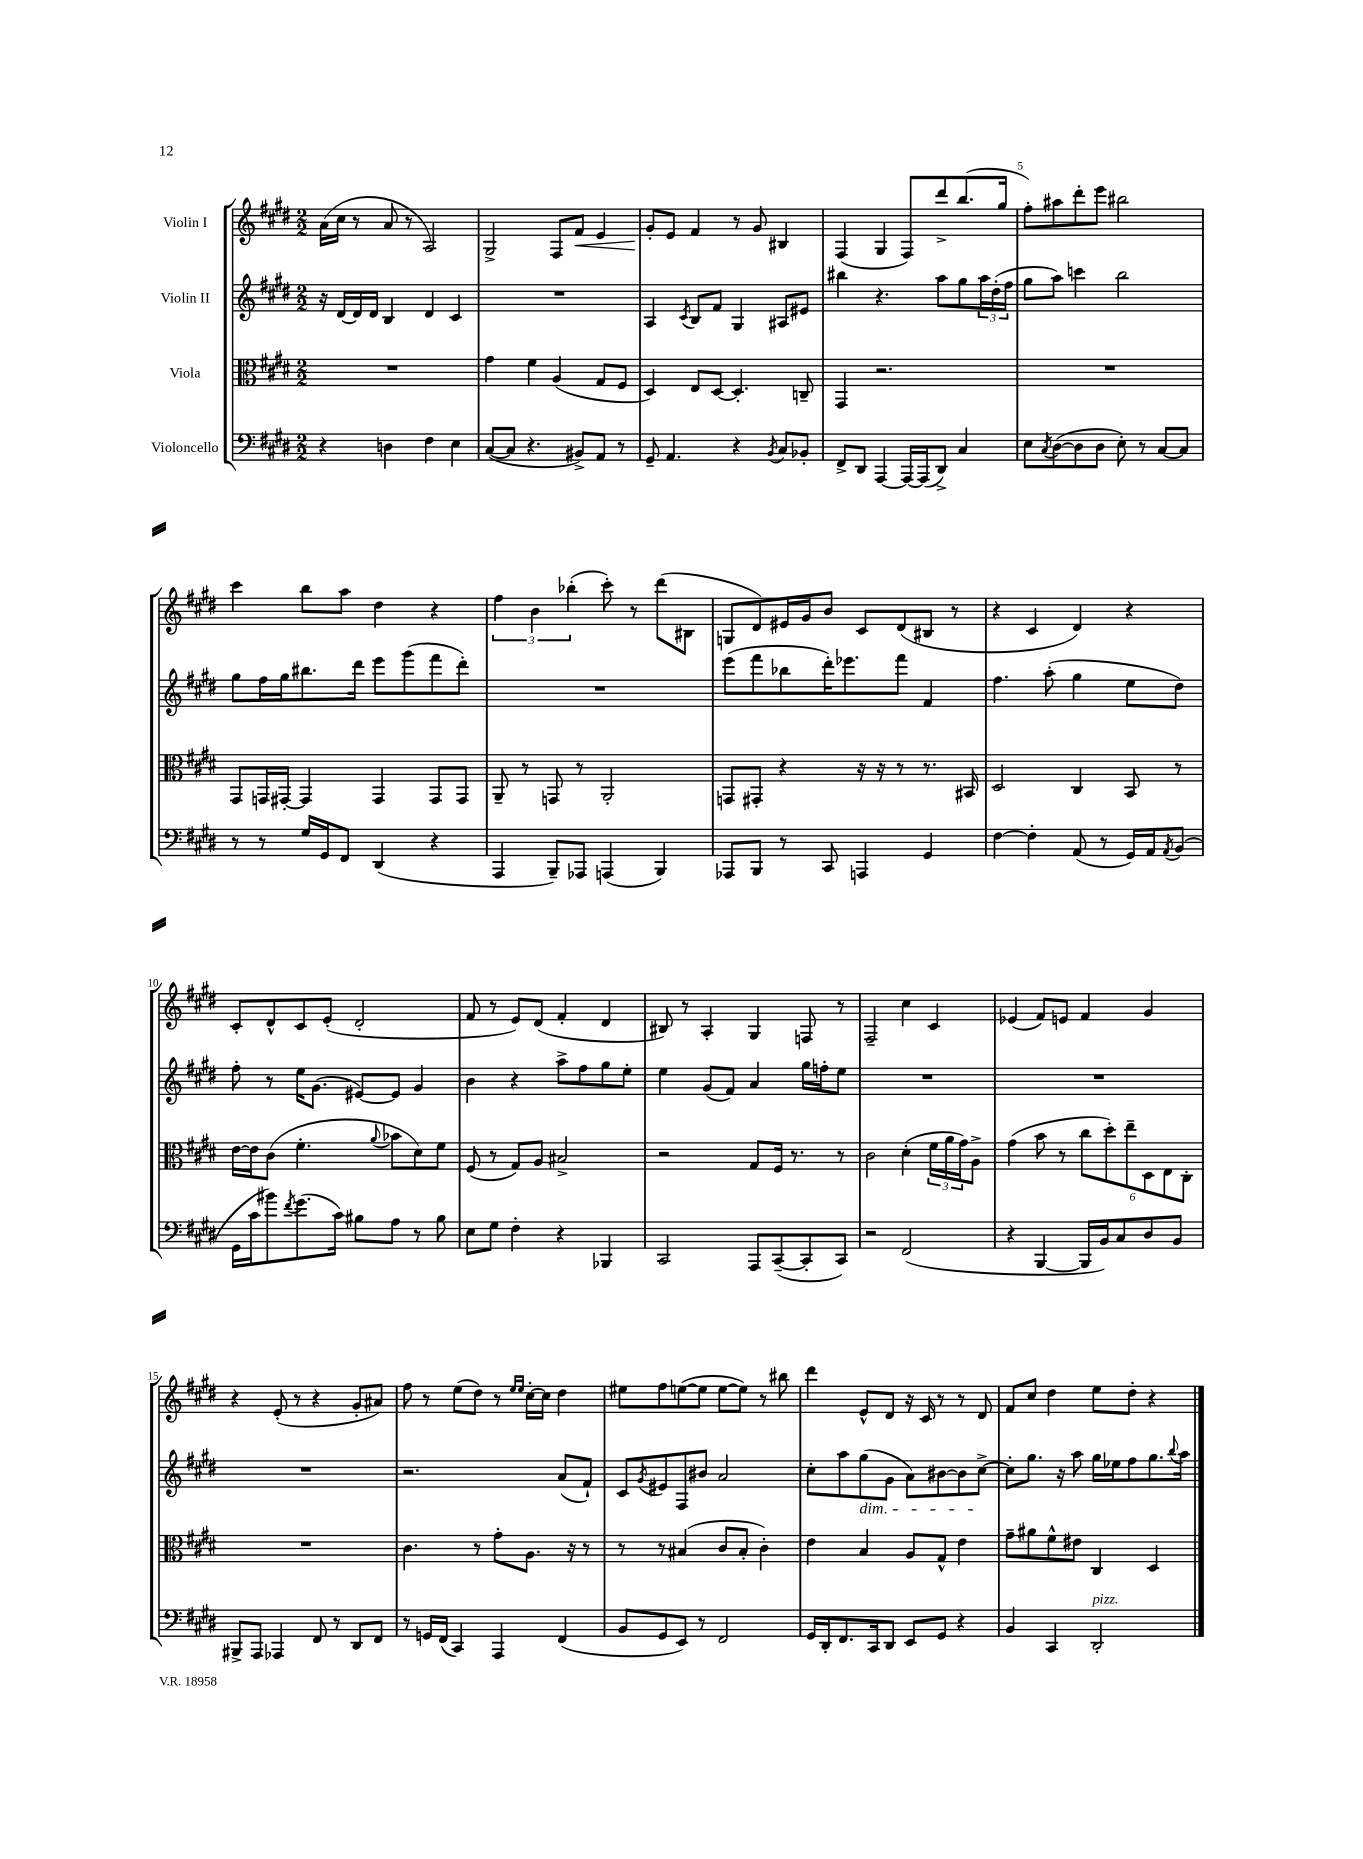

**kern	**kern	**kern	**kern
*staff4	*staff3	*staff2	*staff1
*clefF4	*clefC3	*clefG2	*clefG2
*k[f#c#g#d#]	*k[f#c#g#d#]	*k[f#c#g#d#]	*k[f#c#g#d#]
*M2/2	*M2/2	*M2/2	*M2/2
4r	1r	16r	(16a\LL
.	.	[16d#/LL	16cc#\JJ
.	.	16d#/]	8r
.	.	16d#/JJ	.
4D\	.	4B/	8a/
.	.	.	8r
4F#\	.	4d#/	2A/)
4E\	.	4c#/	.
=	=	=	=
([8C#/L	4g#\	1r	2G#^/
8C#/]J	.	.	.
4.r	4f#\	.	.
.	(4A/	.	8F#/L
8BB#^/L)	.	.	8f#/J
8AA/J	8G#/L	.	4e/
8r	8F#/J	.	.
=	=	=	=
8GG#~/	4D#/)	4A/	8g#'/L
4.AA/	.	.	8e/J
.	.	8qc#/	.
.	8E/L	8B/L	4f#/
.	[8D#/J	8f#/J	.
4r	4.D#'/]	4G#/	8r
.	.	.	8g#/
8qBB/	.	.	.
8C#/L	.	8A#/L	4B#/
8BB-'/J	8C~/	8e#/J	.
=	=	=	=
8FF#^/L	4GG#/	4bb#\	(4F#/
8DD#/J	.	.	.
[4AAA/	2.r	4.r	4G#/
16AAA/_LL	.	.	8F#/L)
(16AAA/]J	.	.	.
8DD#^/J)	.	8aa\L	8ddd#^/
4C#/	.	8gg#\	(8.bb/
.	.	24aa\L	.
.	.	(24dd#'\	.
.	.	.	16gg#/Jk
.	.	24ff#\JJ	.
=	=	=	=
8E\L	1r	8gg#\L	8ff#'\L)
8qC#/	.	.	.
([8D#\	.	8aa\J)	8aa#\
8D#\]	.	4ccc\	8ddd#'\
8D#\J	.	.	8eee\J
8E'\)	.	2bb\	2bb#\
8r	.	.	.
[8C#/L	.	.	.
8C#/]J	.	.	.
=	=	=	=
8r	8GG#/L	8gg#\L	4ccc#\
8r	16GG/L	16ff#\L	.
.	[16GG#'/JJ	16gg#\J	.
16G#/LL	4GG#/]	8.bb#\	8bb\L
16GG#/J	.	.	.
8FF#/J	.	.	8aa\J
.	.	16ddd#\Jk	.
(4DD#/	4GG#/	8eee\L	4dd#\
.	.	(8ggg#\	.
4r	8GG#/L	8fff#\	4r
.	8GG#/J	8ddd#'\J)	.
=	=	=	=
4AAA/	8AA~/	1r	6ff#\
.	8r	.	.
.	.	.	6b\
8BBB~/L)	8GG/	.	.
.	.	.	(6bb-'\
8AAA-/J	8r	.	.
(4AAA/	2AA'/	.	8ccc#'\)
.	.	.	8r
4BBB/)	.	.	(8ddd#\L
.	.	.	8B#\J
=	=	=	=
8AAA-/L	8GG/L	(8eee\L	8G/L
8BBB/J	8GG#'/J	8fff#\	8d#/)
8r	4r	8bb-\	16e#/L
.	.	.	16g#/J
8CC#/	.	16ddd#'\K)	8b/J
.	.	8.eee-\	.
4AAA/	16r	.	8c#/L
.	16r	.	.
.	8r	8fff#\J	(8d#/
4GG#/	8.r	4f#/	8B#/J
.	.	.	8r
.	16BB#/	.	.
=	=	=	=
[4F#\	2D#/	4.ff#\	4r
4F#'\]	.	.	4c#/
.	.	(8aa'\	.
(8AA/	4C#/	4gg#\	4d#/)
8r	.	.	.
16GG#/LL)	8BB/	8ee\L	4r
16AA/J	.	.	.
8qAA/	.	.	.
(8BB/J	8r	8dd#\J)	.
=	=	=	=
16GG#\LL	[16e\LL	8ff#'\	8c#'/L
16c#\J	16e\]J	.	.
8b#\)	(8c#\J	8r	8d#^^/
8qf#/	.	.	.
(8.g#\	4.f#'\	16ee\LK	8c#/
.	.	(8.g#\J	.
.	.	.	(8e'/J
16c#\Jk)	.	.	.
8B#\L	.	[8e#/L)	2d#'/
.	8qqa/	.	.
8A\J	8b-\L	8e#/]J	.
8r	8d#\)	4g#/	.
8B#\	8f#\J	.	.
=	=	=	=
8E\L	(8F#/	4b\	8f#/
8G#\J	8r	.	8r
4F#'\	8G#/L)	4r	8e/L)
.	8A/J	.	(8d#/J
4r	2B#^/	8aa^\L	4f#'/
.	.	8ff#\	.
4BBB-/	.	8gg#\	4d#/
.	.	8ee'\J	.
=	=	=	=
2CC#/	2r	4ee\	8B#/)
.	.	.	8r
.	.	(8g#/L	4A'/
.	.	8f#/J)	.
8AAA/L	8G#/L	4a/	4G#/
([8CC#~/	16F#/Jk	.	.
.	8.r	.	.
8CC#'/]	.	16gg#\LL	8F/
.	.	16ff'\J	.
8CC#/J)	8r	8ee\J	8r
=	=	=	=
2r	2c#\	1r	2F#~/
(2FF#/	(4d#'\	.	4cc#\
.	24f#\LL	.	4c#/
.	24a\	.	.
.	24g#\J)	.	.
.	8A^\J	.	.
=	=	=	=
4r	(4g#\	1r	(4e-/
[4BBB/	8b\	.	8f#/L)
.	8r	.	8e/J
16BBB/]LL	12cc#\L	.	4f#/
16BB/J)	.	.	.
.	12dd#'\)	.	.
8C#/	.	.	.
.	12ee~\	.	.
8D#/	12D#\	.	4g#/
.	12E\	.	.
8BB/J	.	.	.
.	12C#'\J	.	.
=	=	=	=
8BBB#^/L	1r	1r	4r
8AAA/J	.	.	.
4AAA-/	.	.	(8e'/
.	.	.	8r
8FF#/	.	.	4r
8r	.	.	.
8DD#/L	.	.	8g#'/L
8FF#/J	.	.	8a#/J)
=	=	=	=
8r	4.c#\	2.r	8ff#\
16GG/LL	.	.	8r
(16FF#/JJ	.	.	.
4CC#/)	.	.	(8ee\L
.	8r	.	8dd#\J)
4AAA/	8g#'\L	.	8r
.	.	.	16qqee/LL
.	.	.	16qqee/JJ
.	8.A\J	.	[16cc#'\LL
.	.	.	16cc#\]JJ
(4FF#/	.	(8a/L	4dd#\
.	16r	.	.
.	8r	8f#`/J)	.
=	=	=	=
8BB/L	8r	8c#/L	8ee#\L
.	.	8qg#/	.
8GG#/	8r	8e#/	8ff#\
8EE/J)	(4B#/	8F#/	([8ee\
8r	.	8b#/J	8ee\]J
2FF#/	8c#/L	2a/	[8ee\L
.	8B#'/J	.	8ee\]J)
.	4c#'\)	.	8r
.	.	.	8bb#\
=	=	=	=
16GG#/LL	4e\	8cc#'\L	4ddd#\
16DD#'/J	.	.	.
8.FF#/	.	8aa\	.
.	4B/	(8gg#\	8e^^/L
16CC#/k	.	.	.
8DD#/J	.	8g#\J	8d#/J
8EE/L	8A/L	8a\L)	16r
.	.	.	16c#/
8GG#/J	8G#^^/J	[8b#\	8r
4r	4e\	8b#\]	8r
.	.	[8cc#^\J	8d#/
=	=	=	=
4BB/	8g#~\L	8cc#'\]L	8f#/L
.	8a#\	8.gg#\J	8cc#/J
4CC#/	8f#^^\	.	4dd#\
.	.	16r	.
.	8e#\J	8aa\	.
2DD#'/	4C#/	16gg#\LL	8ee\L
.	.	16ee-\J	.
.	.	8ff#\	8dd#'\J
.	4D#/	8.gg#\	4r
.	.	8qqbb/	.
.	.	16aa\Jk	.
==	==	==	==
*-	*-	*-	*-
